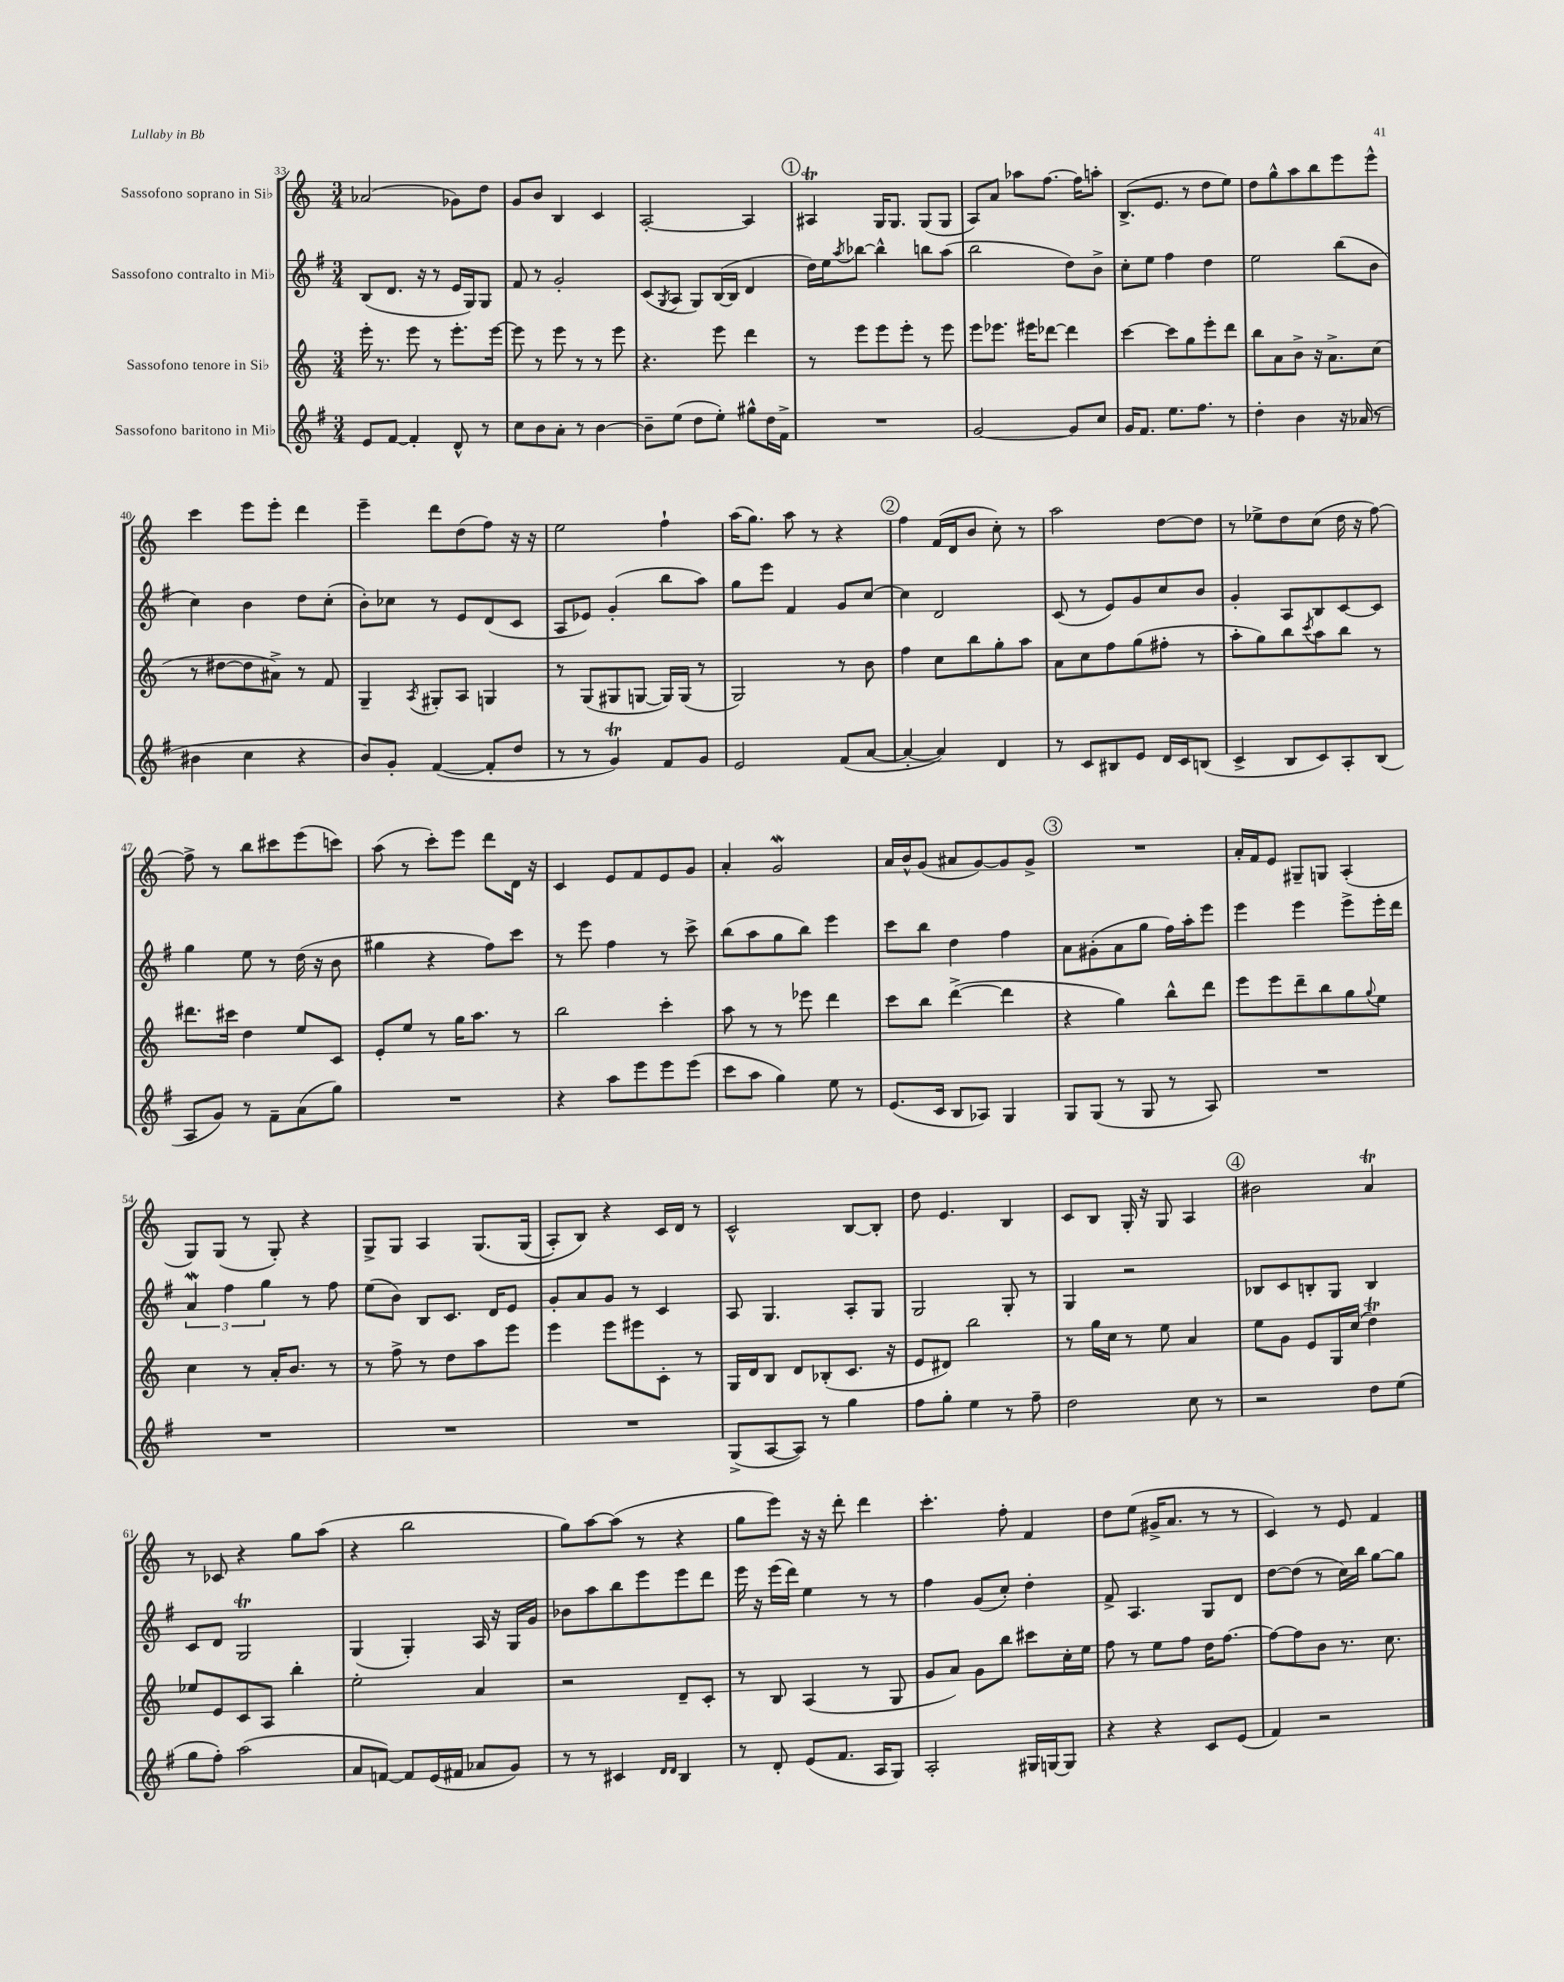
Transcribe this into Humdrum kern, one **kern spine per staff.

**kern	**kern	**kern	**kern
*staff4	*staff3	*staff2	*staff1
*clefG2	*clefG2	*clefG2	*clefG2
*k[f#]	*k[]	*k[f#]	*k[]
*M3/4	*M3/4	*M3/4	*M3/4
8e/L	16eee'\	(8B/L	(2a-/
.	8.r	.	.
[8f#/J	.	8.d/J	.
4f#'/]	8eee\	.	.
.	.	16r	.
.	8r	8r	.
8d^^/	8.eee'\L	16e/LL	8g-\L)
.	.	16G/J)	.
8r	.	8G/J	8dd\J
.	[16eee\Jk	.	.
=	=	=	=
8cc\L	8eee\]	8f#/	8g/L
8b\	8r	8r	8b/J
8a'\J	8eee\	2g'/	4B/
8r	8r	.	.
[4b\	8r	.	4c/
.	8eee\	.	.
=	=	=	=
8b~\]L	4.r	(8c/L	[2A'/
.	.	8qG/	.
(8ee\J	.	8A/J	.
8dd\L	.	8G/L)	.
8ee'\J)	8eee\	([16B/L	.
.	.	16B/]JJ	.
8gg#^^\L	4ddd\	4d/	4A/]
16dd\L	.	.	.
16f#^\JJ	.	.	.
=	=	=	=
2.r	8r	16dd\LL)	4A#/
.	.	16ee\J	.
.	.	8qaa/	.
.	8eee\L	[8bb-\J	.
.	8eee\	4bb-^^\]	16G/LK
.	.	.	8.G/J
.	8eee'\J	.	.
.	8r	8bb\L	(8G/L
.	8eee\	(8aa\J	8G/J
=	=	=	=
[2g/	8eee\L	2bb\	8A/L)
.	8.eee-\J	.	8a/J
.	.	.	8aa-\L
.	16eee#\LK	.	.
.	[8ddd-\J	.	[8.ff\J
8g/]L	4ddd-\]	8dd\L)	.
.	.	.	16ff\]LK
8cc/J	.	8b^\J	8aa'\J
=	=	=	=
16g/LK	[4ccc\	8cc'\L	(8.B^/L
8.f#/J	.	.	.
.	.	8ee\J	.
.	.	.	8.e/J
8.ee\L	8ccc\]L	4ff#\	.
.	8gg\	.	8r
8.ff#\J	.	.	.
.	8eee'\	4dd\	8dd\L
8r	8ddd\J	.	8ee\J)
=	=	=	=
4dd'\	8bb\L	2ee\	8dd\L
.	8a\	.	8gg^^\
4b\	8b^\J	.	8aa\
.	16r	.	8bb\
.	8.a^\L	.	.
16r	.	(8bb\L	8eee\
(16a-/	.	.	.
8r	(8cc\J	8b\J	8eee^^\J
=	=	=	=
4b#\	8r	4cc\)	4ccc\
.	[8dd#\L	.	.
4cc\	8dd#\]	4b\	8eee\L
.	8a#^\J)	.	8eee'\J
4r	8r	8dd\L	4ddd\
.	8f/	(8cc'\J	.
=	=	=	=
8b/L)	4G~/	8b'\L)	4eee~\
8g'/J	.	8cc-\J	.
.	8qA/	.	.
([4f#/	8G#'/L	8r	8ddd\L
.	8A/J	8e/L	(8dd\
8f#'/]L	4G/	(8d/	8ff\J)
8dd/J	.	8c/J	16r
.	.	.	16r
=	=	=	=
8r	8r	8A/L	2ee\
8r	(8G/L	8e-/J)	.
4g/)	8G#/	(4g'/	.
.	[8G/J	.	.
8f#/L	16G/]LL)	8bb\L	4ff`\
.	(16G/JJ	.	.
8g/J	8r	8aa\J)	.
=	=	=	=
2e/	2G/)	8gg\L	(16aa\LK
.	.	.	8.gg\J)
.	.	8eee\J	.
.	.	4f#/	8aa\
.	.	.	8r
(8f#/L	8r	8g/L	4r
[8a/J	8b\	[8cc/J	.
=	=	=	=
4a'/_	4ff\	4cc\]	4ff\
4a/])	8cc\L	2d/	(16f/LL
.	.	.	16d/J
.	8bb\	.	8b/J
4d/	8gg'\	.	8cc'\)
.	8aa\J	.	8r
=	=	=	=
8r	8a\L	(8c/	2aa\
8c/L	8cc\	8r	.
8B#/	8ff\	8e/L)	.
8e/J	(8gg\	8g/	.
16d/LL	8ff#'\J	8cc/	[8dd\L
16c/J	.	.	.
(8B/J	8r	8b/J	8dd\]J
=	=	=	=
4c^/	8aa'\L	4g'/	8r
.	8gg\)	.	8ee-^\L
8B/L	8bb\	8A/L	8dd\
.	8qccc/	.	.
8c/)	8aa\	8B/	(8cc\J
8A'/	8bb\J	[8c/	16dd\
.	.	.	16r
(8B/J	8r	8c/]J	[8ff\)
=	=	=	=
8A/L	8.ddd#\L	4gg\	8ff^\]
8g/J)	.	.	8r
.	16ccc#\Jk	.	.
8r	4dd\	8ee\	8bb\L
8f#~\L	.	8r	8ccc#\
(8a\	8ee/L	(16dd\	(8eee\
.	.	16r	.
8gg\J)	8c/J	8b\	8ccc\J)
=	=	=	=
2.r	8e'/L	4gg#\	(8aa\
.	8ee/J	.	8r
.	8r	4r	8ccc'\L)
.	16gg\LK	.	8eee\J
.	8.aa\J	.	.
.	.	8ff#\L)	8ddd\L
.	8r	8ccc\J	16d\Jk
.	.	.	16r
=	=	=	=
4r	2bb\	8r	4c/
.	.	8eee\	.
8aa\L	.	4ff#\	8e/L
8eee\	.	.	8f/
8eee\	4ccc'\	8r	8e/
(8eee\J	.	8ccc^\	8g/J
=	=	=	=
8ccc\L	8aa\	(8bb\L	4a'/
8aa\J	8r	8aa\	.
4gg\)	8r	8gg\	2g/
.	8eee-\	8bb\J)	.
8ee\	4ddd\	4eee\	.
8r	.	.	.
=	=	=	=
(8.e/L	8ccc\L	8ccc\L	16a/LL
.	.	.	16b^^/J
.	8bb\J	8bb\J	(8g/J
16c/Jk	.	.	.
8B/L	([4ddd^\	4dd\	8a#/L
8A-/J)	.	.	[8g/)
4G/	4ddd\]	4ff#\	8g/]
.	.	.	8g^/J
=	=	=	=
8G/L	4r	8a\L	2.r
(8G/J	.	(8g#'\	.
8r	4gg\)	8a\	.
8G/	.	8gg\J	.
8r	8bb^^\L	16ff#\LL)	.
.	.	16aa'\J	.
8A/)	8ddd\J	8eee\J	.
=	=	=	=
2.r	8eee\L	4eee\	16a'/LL
.	.	.	16f/J
.	8eee\	.	8e/J
.	8ddd~\	4eee\	8G#~/L
.	8bb\	.	8G/J
.	8gg\	8eee^\L	(4A'/
.	8qqgg/	.	.
.	8ee\J	16eee'\L	.
.	.	16ddd\JJ	.
=	=	=	=
2.r	4cc\	6a/	8G/L)
.	.	.	(8G/J
.	.	6ff#\	.
.	8r	.	8r
.	.	6gg\	.
.	16a'/LK	.	8G'/)
.	8.b/J	.	.
.	.	8r	4r
.	8r	8ff#\	.
=	=	=	=
2.r	8r	(8ee\L	8G^/L
.	8ff^\	8b\J)	8G/J
.	8r	8B/L	4A/
.	8dd\L	8.c/J	.
.	8aa\	.	&(8.G/L
.	.	16d/LK	.
.	8eee\J	8e/J	.
.	.	.	(16G/Jk
=	=	=	=
2.r	4eee\	8g'/L	8A'/L)
.	.	8a/	8B/J&)
.	8eee\L	8g/J	4r
.	8eee#\	8r	.
.	8c'\J	4c/	16c/LL
.	.	.	16d/JJ
.	8r	.	8r
=	=	=	=
(8G^/L	16G/LL	8A/	2c^^/
.	16d/J	.	.
[8A/	8B/J	4.G/	.
8A/]J)	8d/L	.	.
8r	(8B-'/	.	.
4gg\	8.c/J	8A'/L	[8B/L
.	.	8G/J	8B'/]J
.	16r	.	.
=	=	=	=
8ff#\L	8e/L	2G/	8dd\
8gg'\J	8d#/J)	.	4.e/
4ee\	2bb\	.	.
8r	.	8G'/	4B/
8ff#~\	.	8r	.
=	=	=	=
2dd\	8r	4G/	8c/L
.	16gg\LL	.	8B/J
.	16cc\JJ	.	.
.	8r	2r	16G'/
.	.	.	16r
.	8ee\	.	8G/
8cc\	4a/	.	4A/
8r	.	.	.
=	=	=	=
2r	8ee\L	8B-/L	2b#\
.	8g\J	8c/	.
.	8e/L	8B'/	.
.	16G/L	8G/J	.
.	(16cc/JJ	.	.
8dd\L	4dd\)	4B/	4a/
(8ee\J	.	.	.
=	=	=	=
8gg\L	8ee-/L	8c/L	8r
8ff#'\J)	8e/	8d/J	8c-/
(2aa\	8c/	2G/	4r
.	8A/J	.	.
.	4bb'\	.	8gg\L
.	.	.	(8aa\J
=	=	=	=
8a/L	2ee'\	(4G/	4r
[8f/J)	.	.	.
8f/]L	.	4G'/)	2bb\
(16e/L	.	.	.
16f#/JJ	.	.	.
8a-/L	4a/	16A/	.
.	.	16r	.
8g/J)	.	16G/LL	.
.	.	16g/JJ	.
=	=	=	=
8r	2r	8b-\L	8gg\L)
8r	.	8aa\	[8aa\
4c#/	.	8bb\	(8aa\]J
.	.	8eee\	8r
16qqd/LL	.	.	.
16qqd/JJ	.	.	.
4B/	8d~/L	8eee\	4r
.	8c'/J	8ddd\J	.
=	=	=	=
8r	8r	16eee\	8gg\L
.	.	16r	.
8d'/	8B/	(16eee\LL	8eee\J)
.	.	16ddd\JJ)	.
(8e/L	(4A/	4ee\	16r
.	.	.	16r
8.f#/J	.	.	8ddd'\
.	8r	8r	4ddd\
16A/LK	.	.	.
8G/J)	8G/	8r	.
=	=	=	=
2A'/	8g/L	4ff#\	4.ccc'\
.	8a/J)	.	.
.	8g\L	(8g/L	.
.	8bb\J	8cc'/J)	8ff'\
16G#/LL	8ccc#\L	4dd'\	4f/
[16G/J	.	.	.
8G/]J	16cc'\L	.	.
.	16ee\JJ	.	.
=	=	=	=
4r	8ff\	8f#^/	8dd\L
.	8r	4.A/	(8ee\J
4r	8ee\L	.	16g#^/LK
.	.	.	8.a/J
.	8ff\J	.	.
8c/L	16dd\LK	8G/L	8r
.	[8.ff\J	.	.
(8e/J	.	8d/J	8r
=	=	=	=
4f#/)	8ff\_L	[8dd\L	4c/)
.	8ff\]	(8dd\]J	.
2r	8b\J	8r	8r
.	8.r	16cc\LL)	8e/
.	.	16bb\JJ	.
.	.	[8gg\L	4f/
.	8.cc\	.	.
.	.	8gg\]J	.
==	==	==	==
*-	*-	*-	*-
